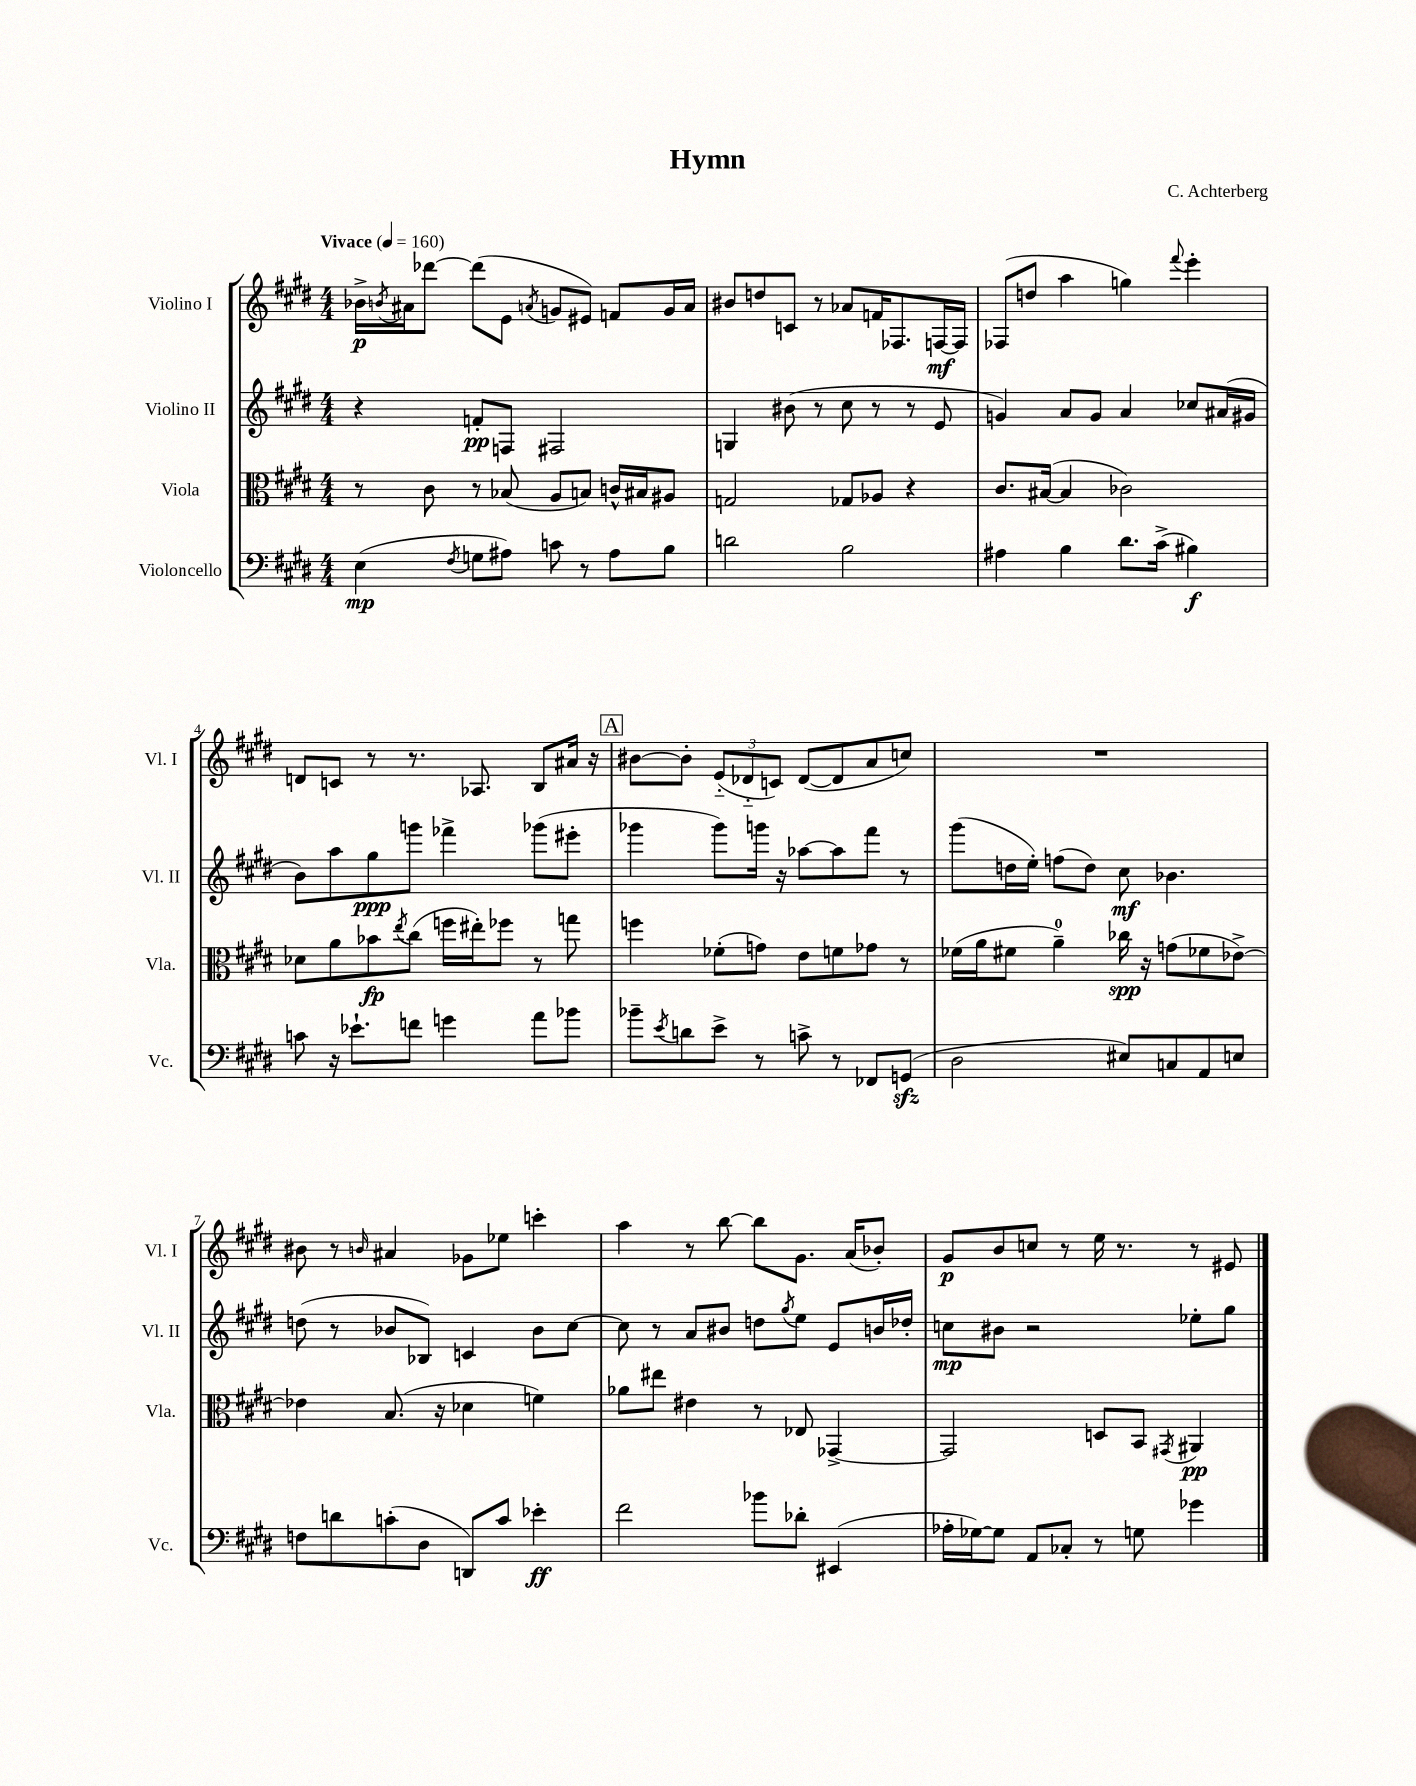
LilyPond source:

\header { title = "Hymn" composer = "C. Achterberg" }
<<
\new StaffGroup <<
\new Staff = "s0" \with { instrumentName = "Violino I" shortInstrumentName = "Vl. I" } {
    \clef treble \key e \major \numericTimeSignature \time 4/4 \tempo "Vivace" 4 = 160
    bes'16->\p \acciaccatura { b'8 } ais'16 des'''8~ des'''8( e'8 \acciaccatura { a'8 } g'8 eis'8) f'8 g'16 a'16 |
    bis'8 d''8 c'8 r8 aes'8 f'16 fes8. f16~\mf f16 |
    fes8( d''8 a''4 g''4) \appoggiatura { fis'''8 } e'''4-. |
    d'8 c'8 r8 r8. aes8. b8 ais'16 r16 |
    \mark \markup { \box "A" } bis'8~ bis'8-. \tuplet 3/2 { e'8-_( des'8-_ c'8) } des'8~( des'8 a'8 c''8) |
    R1 |
    bis'8 r8 \grace { b'16 } ais'4 ges'8 ees''8 c'''4-. |
    a''4 r8 b''8~ b''8 gis'8. a'16( bes'8-.) |
    gis'8\p b'8 c''8 r8 e''16 r8. r8 eis'8 \bar "|." |
}
\new Staff = "s1" \with { instrumentName = "Violino II" shortInstrumentName = "Vl. II" } {
    \clef treble \key e \major \numericTimeSignature \time 4/4
    r4 f'8-.\pp f8 fis2 |
    g4 bis'8( r8 cis''8 r8 r8 e'8 |
    g'4) a'8 g'8 a'4 ces''8 ais'16( gis'16 |
    b'8) a''8 gis''8\ppp g'''8 fes'''4-> ges'''8( eis'''8-. |
    \mark \markup { \box "A" } ges'''4 ges'''8) g'''16 r16 aes''8~ aes''8 fis'''8 r8 |
    gis'''8( d''16 e''16-.) f''8( d''8) cis''8\mf bes'4. |
    d''8( r8 bes'8 bes8) c'4 bes'8 cis''8~ |
    cis''8 r8 a'8 bis'8 d''8 \acciaccatura { gis''8 } e''8 e'8 b'16 des''16-. |
    c''8\mp bis'8 r2 ees''8-. gis''8 \bar "|." |
}
\new Staff = "s2" \with { instrumentName = "Viola" shortInstrumentName = "Vla." } {
    \clef alto \key e \major \numericTimeSignature \time 4/4
    r8 cis'8 r8 bes8( a8 b8) c'16-^ bis16 ais8 |
    g2 ges8 aes8 r4 |
    cis'8. bis16~( bis4 ces'2) |
    des'8 a'8 bes'8\fp \acciaccatura { e''8 } cis''8( f''16 eis''16-.) fes''8 r8 g''8 |
    \mark \markup { \box "A" } f''4 fes'8-.( g'8) e'8 f'8 ges'8 r8 |
    fes'16( a'16 fis'8 a'4-0--) ces''16\spp r16 g'8( fes'8 ees'8~->) |
    ees'4 b8.( r16 des'4 f'4) |
    aes'8 eis''8 eis'4 r8 ees8 ges,4~-> |
    ges,2 d8 b,8 \acciaccatura { gis,8 } ais,4\pp \bar "|." |
}
\new Staff = "s3" \with { instrumentName = "Violoncello" shortInstrumentName = "Vc." } {
    \clef bass \key e \major \numericTimeSignature \time 4/4
    e4\mp( \acciaccatura { fis8 } g8 ais8) c'8 r8 ais8 b8 |
    d'2 b2 |
    ais4 b4 dis'8. cis'16->( bis4\f) |
    c'8 r16 ees'8.-! f'8 g'4 a'8 bes'8 |
    \mark \markup { \box "A" } bes'8-- \acciaccatura { e'8 } d'8 e'8-> r8 c'8-> r8 fes,8 g,8\sfz( |
    dis2 eis8) c8 a,8 e8 |
    f8 d'8 c'8-.( dis8 d,8) c'8 ees'4-.\ff |
    fis'2 bes'8 des'8-. eis,4( |
    aes16-. ges16~) ges8 a,8 ces8-. r8 g8 ges'4 \bar "|." |
}
>>
>>
